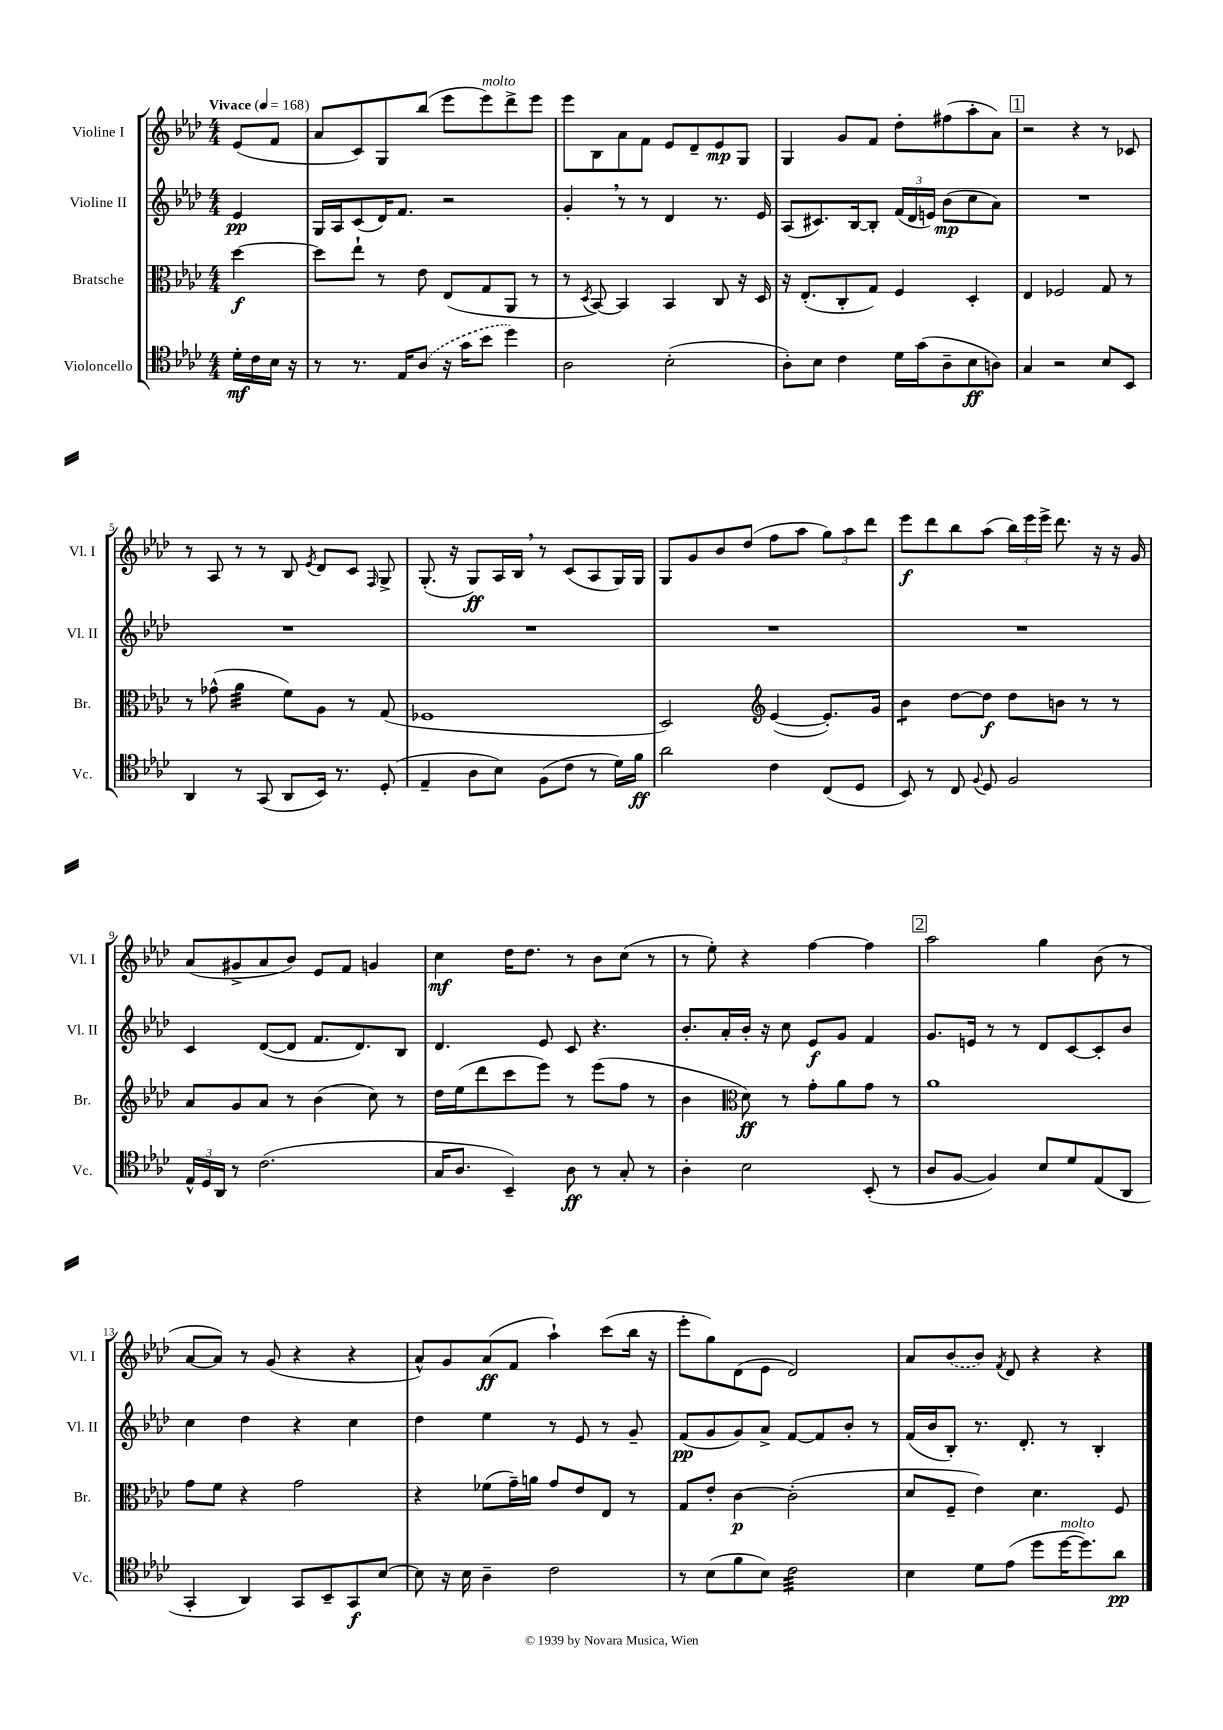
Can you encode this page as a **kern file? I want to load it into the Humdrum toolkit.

**kern	**dynam	**kern	**dynam	**kern	**dynam	**kern	**dynam
*part4	*part4	*part3	*part3	*part2	*part2	*part1	*part1
*staff4	*staff4	*staff3	*staff3	*staff2	*staff2	*staff1	*staff1
*I"Violoncello	*	*I"Bratsche	*	*I"Violine II	*	*I"Violine I	*
*I'Vc.	*	*I'Br.	*	*I'Vl. II	*	*I'Vl. I	*
*clefC4	*	*clefC3	*	*clefG2	*	*clefG2	*
*k[b-e-a-d-]	*	*k[b-e-a-d-]	*	*k[b-e-a-d-]	*	*k[b-e-a-d-]	*
*M4/4	*	*M4/4	*	*M4/4	*	*M4/4	*
*MM168	*	*MM168	*	*MM168	*	*MM168	*
=	=	=	=	=	=	=	=
!	!	!	!	!	!	!LO:TX:a:B:t=Vivace	!
16d-'\LL	mf	[4dd-\	f	4e-/	pp	(8e-/L	.
16c\	.	.	.	.	.	.	.
16B-\JJ	.	.	.	.	.	8f/J	.
16r	.	.	.	.	.	.	.
=1	=1	=1	=1	=1	=1	=1	=1
8r	.	8dd-\L]	.	16G/LL	.	8a-/L	.
.	.	.	.	16A-/J	.	.	.
8.r	.	8ee-`\J	.	(8c/	.	8c/)	.
.	.	8r	.	16d-/K)	.	8G/	.
16E-/KL	.	.	.	8.f/J	.	.	.
(8A-/J	.	8e-\	.	.	.	(8bb-/J	.
16r	.	(8E-/L	.	2r	.	8eee-\L	.
16g\KL	.	.	.	.	.	.	.
!	!	!	!	!	!	!LO:TX:a:i:t=molto	!
8b-\J	.	8G/	.	.	.	8eee-\)	.
4dd-\)	.	8AA-/J	.	.	.	8ddd-^\	.
.	.	8r	.	.	.	8eee-\J	.
=2	=2	=2	=2	=2	=2	=2	=2
2A-\	.	8r	.	4g',/	.	8eee-\L	.
.	.	8qD-/	.	.	.	.	.
.	.	[8BB-/)	.	.	.	8B-\	.
.	.	4BB-/]	.	8r	.	8a-\	.
.	.	.	.	8r	.	8f\J	.
(2B-'\	.	4BB-/	.	4d-/	.	8e-/L	.
.	.	.	.	.	.	8d-~/	.
.	.	8C/	.	8.r	.	8e-/	mp
.	.	16r	.	.	.	8G/J	.
.	.	16D-/	.	16e-/	.	.	.
=3	=3	=3	=3	=3	=3	=3	=3
8A-'\L)	.	16r	.	(8A-/L	.	4G/	.
.	.	(8.E-'/L	.	.	.	.	.
8B-\J	.	.	.	8.c#X/)	.	.	.
4c\	.	8C'/	.	.	.	8g/L	.
.	.	.	.	[16B-/k	.	.	.
.	.	8G/J)	.	8B-'/J]	.	8f/J	.
16d-\LL	.	4F/	.	(24f/LL	.	8dd-'\L	.
.	.	.	.	24d-/	.	.	.
(16g\J	.	.	.	.	.	.	.
.	.	.	.	24en/JJ)	.	.	.
8A-~\	.	.	.	(8b-\L	mp	(8ff#X\	.
8B-\	ff	4D-'/	.	8cc\	.	8aa-'\	.
8An\J)	.	.	.	8a-\J)	.	8a-\J)	.
!!LO:REH:place=s1:t=1
=4	=4	=4	=4	=4	=4	=4	=4
4G/	.	4E-/	.	1r	.	2r	.
2r	.	2F-X/	.	.	.	.	.
.	.	.	.	.	.	4r	.
8B-/L	.	8G/	.	.	.	8r	.
8BB-/J	.	8r	.	.	.	8c-X/	.
!!LO:LB:g=z
=5	=5	=5	=5	=5	=5	=5	=5
4AA-/	.	8r	.	1r	.	8r	.
.	.	(8g-X^^\	.	.	.	8A-/	.
*	*	*tremolo	*	*	*	*	*
8r	.	32a-\LLL	.	.	.	8r	.
.	.	32a-\	.	.	.	.	.
.	.	32a-\	.	.	.	.	.
.	.	32a-\	.	.	.	.	.
(8GG/	.	32a-\	.	.	.	8r	.
.	.	32a-\	.	.	.	.	.
.	.	32a-\	.	.	.	.	.
.	.	32a-\JJJ	.	.	.	.	.
*	*	*Xtremolo	*	*	*	*	*
8AA-/L	.	8f\L)	.	.	.	8B-/	.
.	.	.	.	.	.	8qe-/	.
16BB-/Jk)	.	8A-\J	.	.	.	8d-/L	.
8.r	.	.	.	.	.	.	.
.	.	8r	.	.	.	8c/J	.
.	.	.	.	.	.	16qqF/	.
(8D-'/	.	(8G/	.	.	.	8G^/	.
=6	=6	=6	=6	=6	=6	=6	=6
4E-~/	.	1F-X	.	1r	.	(8.G'/	.
.	.	.	.	.	.	16r	.
8A-\L	.	.	.	.	.	8G/L)	ff
8B-\J)	.	.	.	.	.	16A-/L	.
.	.	.	.	.	.	16B-,/JJ	.
(8F\L	.	.	.	.	.	8r	.
8c\J	.	.	.	.	.	(8c/L	.
8r	.	.	.	.	.	8A-/	.
16d-\LL)	.	.	.	.	.	16G/L)	.
16f\JJ	ff	.	.	.	.	16G/JJ	.
=7	=7	=7	=7	=7	=7	=7	=7
2a-\	.	2D-/)	.	1r	.	8G/L	.
.	.	.	.	.	.	8g/	.
.	.	.	.	.	.	8b-/	.
.	.	.	.	.	.	(8dd-/J	.
*	*	*clefG2	*	*	*	*	*
4c\	.	([4e-/	.	.	.	8ff\L	.
.	.	.	.	.	.	8aa-\J	.
(8C/L	.	8.e-'/L])	.	.	.	12gg\L)	.
.	.	.	.	.	.	12aa-\	.
8D-/J	.	.	.	.	.	.	.
.	.	.	.	.	.	12ddd-\J	.
.	.	16g/Jk	.	.	.	.	.
=8	=8	=8	=8	=8	=8	=8	=8
*	*	*tremolo	*	*	*	*	*
8BB-/)	.	8b-\L	.	1r	.	8eee-\L	f
8r	.	8b-\J	.	.	.	8ddd-\	.
*	*	*Xtremolo	*	*	*	*	*
8C/	.	[8dd-\L	.	.	.	8bb-\	.
8qqF/	.	.	.	.	.	.	.
8D-/	.	8dd-\J]	f	.	.	(8aa-\J	.
2F/	.	8dd-\L	.	.	.	24bb-\LL)	.
.	.	.	.	.	.	24eee-\	.
.	.	.	.	.	.	24eee-^\JJ	.
.	.	8bn\J	.	.	.	8.ddd-\	.
.	.	8r	.	.	.	.	.
.	.	.	.	.	.	16r	.
.	.	8r	.	.	.	16r	.
.	.	.	.	.	.	16g/	.
!!LO:LB:g=z
=9	=9	=9	=9	=9	=9	=9	=9
24E-^^/LL	.	8a-/L	.	4c/	.	(8a-/L	.
24D-/	.	.	.	.	.	.	.
24AA-/JJ	.	.	.	.	.	.	.
8r	.	8g/	.	.	.	8g#X^/	.
(2.c\	.	8a-/J	.	([8d-/L	.	8a-/	.
.	.	8r	.	8d-/J]	.	8b-/J)	.
.	.	(4b-\	.	8.f/L	.	8e-/L	.
.	.	.	.	.	.	8f/J	.
.	.	.	.	8.d-/)	.	.	.
.	.	8cc\)	.	.	.	4gn/	.
.	.	8r	.	8B-/J	.	.	.
=10	=10	=10	=10	=10	=10	=10	=10
16G/KL	.	16dd-\LL	.	4.d-/	.	4cc\	mf
8.A-/J	.	(16ee-\J	.	.	.	.	.
.	.	8ddd-\	.	.	.	.	.
4BB-~/)	.	8ccc\	.	.	.	16dd-\KL	.
.	.	.	.	.	.	8.dd-\J	.
.	.	8eee-\J)	.	8e-/	.	.	.
8A-\	ff	8r	.	8c/	.	8r	.
8r	.	(8eee-\L	.	4.r	.	8b-\L	.
8G'/	.	8ff\J	.	.	.	(8cc\J	.
8r	.	8r	.	.	.	8r	.
=11	=11	=11	=11	=11	=11	=11	=11
4A-'\	.	4b-\	.	8.b-'/L	.	8r	.
.	.	.	.	.	.	8ee-'\)	.
.	.	.	.	16a-'/L	.	.	.
*	*	*clefC3	*	*	*	*	*
2B-\	.	8d-\)	ff	16b-'/JJ	.	4r	.
.	.	.	.	16r	.	.	.
.	.	8r	.	8cc\	.	.	.
.	.	8g'\L	.	8e-/L	f	[4ff\	.
.	.	8a-\	.	8g/J	.	.	.
(8BB-'/	.	8g\J	.	4f/	.	4ff\]	.
8r	.	8r	.	.	.	.	.
!!LO:REH:place=s1:t=2
=12	=12	=12	=12	=12	=12	=12	=12
8A-/L	.	1a-	.	8.g/L	.	2aa-\	.
[8F/J	.	.	.	.	.	.	.
.	.	.	.	16en/Jk	.	.	.
4F/])	.	.	.	8r	.	.	.
.	.	.	.	8r	.	.	.
8B-/L	.	.	.	8d-/L	.	4gg\	.
8d-/	.	.	.	[8c/	.	.	.
(8E-/	.	.	.	8c'/]	.	(8b-\	.
8AA-/J	.	.	.	8b-/J	.	8r	.
!!LO:LB:g=z
=13	=13	=13	=13	=13	=13	=13	=13
4GG'/	.	8g\L	.	4cc\	.	[8a-/L	.
.	.	8f\J	.	.	.	8a-/J])	.
4AA-/)	.	4r	.	4dd-\	.	8r	.
.	.	.	.	.	.	(8g/	.
8GG/L	.	2g\	.	4r	.	4r	.
8BB-~/	.	.	.	.	.	.	.
8GG/	f	.	.	4cc\	.	4r	.
[8B-/J	.	.	.	.	.	.	.
=14	=14	=14	=14	=14	=14	=14	=14
8B-\]	.	4r	.	4dd-\	.	8a-^^/L)	.
16r	.	.	.	.	.	8g/	.
16B-\	.	.	.	.	.	.	.
4A-~\	.	(8f-X\L	.	4ee-\	.	(8a-/	ff
.	.	16g~\L)	.	.	.	8f/J	.
.	.	16an\JJ	.	.	.	.	.
2c\	.	8g/L	.	8r	.	4aa-`\)	.
.	.	8e-/	.	8e-/	.	.	.
.	.	8E-/J	.	8r	.	(8ccc\L	.
.	.	8r	.	8g~/	.	16bb-\Jk	.
.	.	.	.	.	.	16r	.
=15	=15	=15	=15	=15	=15	=15	=15
8r	.	8G/L	.	(8f/L	pp	8eee-'\L	.
(8B-\L	.	8e-'/J	.	8g/	.	8gg\)	.
8f\	.	[4c\	p	8g/)	.	(8d-\	.
8B-\J)	.	.	.	8a-^/J	.	8e-\J	.
*tremolo	*	*	*	*	*	*	*
32c\LLL	.	(2c'\]	.	[8f/L	.	2d-/)	.
32c\	.	.	.	.	.	.	.
32c\	.	.	.	.	.	.	.
32c\	.	.	.	.	.	.	.
32c\	.	.	.	8f/]	.	.	.
32c\	.	.	.	.	.	.	.
32c\	.	.	.	.	.	.	.
32c\	.	.	.	.	.	.	.
32c\	.	.	.	8b-'/J	.	.	.
32c\	.	.	.	.	.	.	.
32c\	.	.	.	.	.	.	.
32c\	.	.	.	.	.	.	.
32c\	.	.	.	8r	.	.	.
32c\	.	.	.	.	.	.	.
32c\	.	.	.	.	.	.	.
32c\JJJ	.	.	.	.	.	.	.
*Xtremolo	*	*	*	*	*	*	*
=16	=16	=16	=16	=16	=16	=16	=16
4B-\	.	8d-/L	.	(16f/LL	.	8a-/L	.
.	.	.	.	16b-/J	.	.	.
.	.	8F~/J	.	8B-'/J)	.	(8b-/	.
8d-\L	.	4e-\)	.	8.r	.	8b-/J)	.
.	.	.	.	.	.	8qf/	.
(8e-\J	.	.	.	.	.	8d-/	.
.	.	.	.	8.d-'/	.	.	.
8dd-\L	.	4.d-\	.	.	.	4r	.
!LO:TX:a:i:t=molto	!	!	!	!	!	!	!
[16dd-\K	.	.	.	8r	.	.	.
8.dd-\])	.	.	.	.	.	.	.
.	.	.	.	4B-'/	.	4r	.
8a-\J	pp	8F/	.	.	.	.	.
==	==	==	==	==	==	==	==
*-	*-	*-	*-	*-	*-	*-	*-
